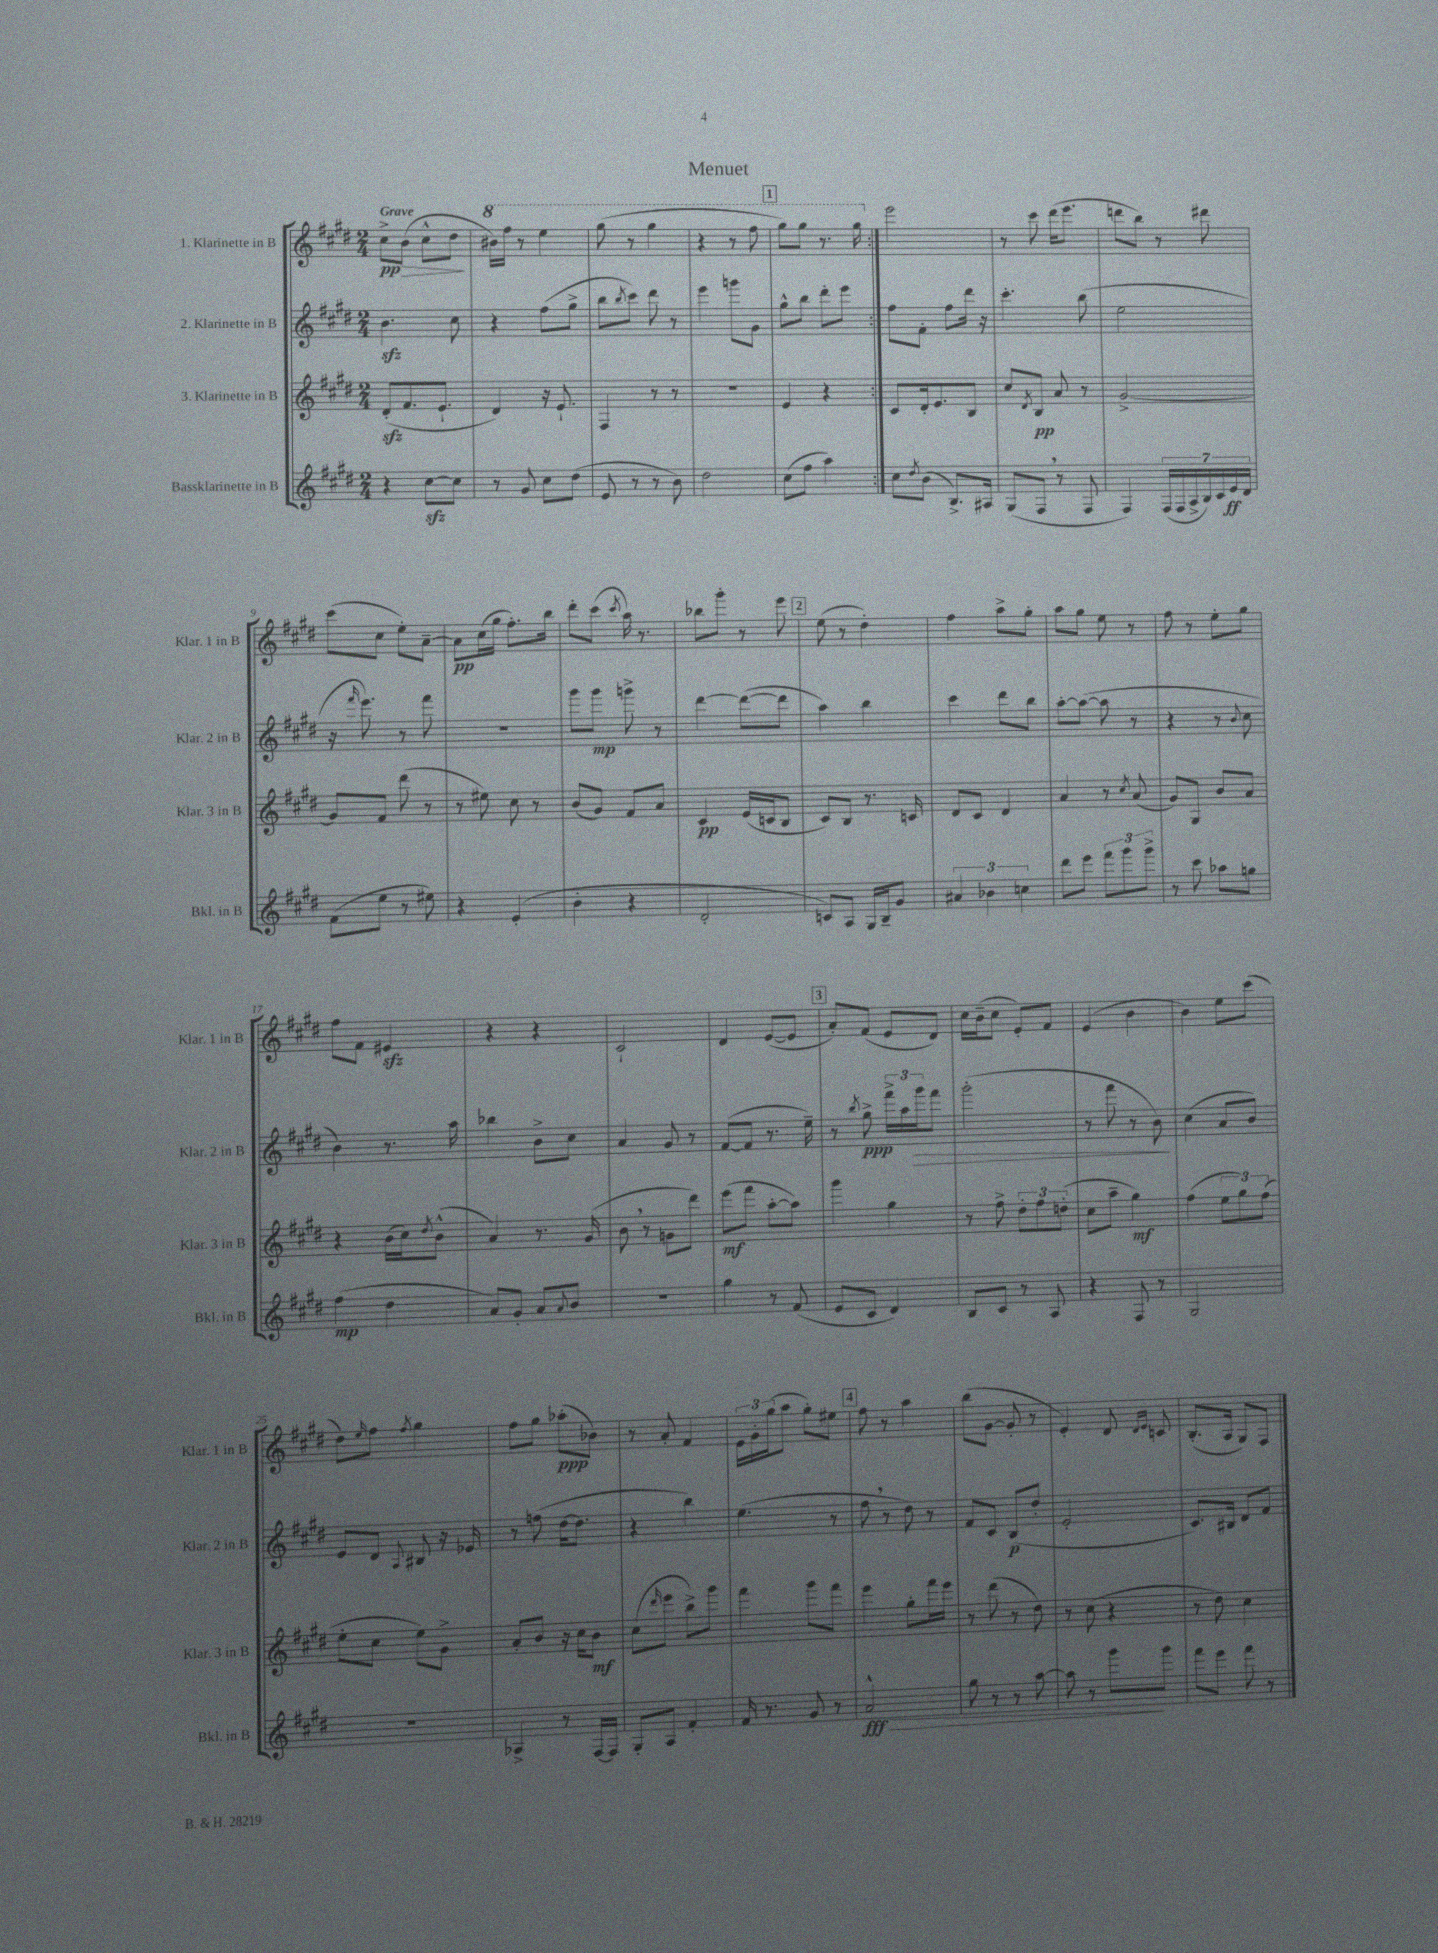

**kern	**kern	**kern	**kern
*staff4	*staff3	*staff2	*staff1
*clefG2	*clefG2	*clefG2	*clefG2
*k[f#c#g#d#]	*k[f#c#g#d#]	*k[f#c#g#d#]	*k[f#c#g#d#]
*M2/4	*M2/4	*M2/4	*M2/4
4r	(8d#'	4.b	8cc#^
.	8.f#	.	(8b
[8cc#	.	.	8cc#^^
.	8.e`	.	.
8cc#]	.	8cc#	8dd#
=	=	=	=
8r	4d#)	4r	16bb#)
.	.	.	16fff#
8g#	.	.	8r
8cc#	16r	(8ff#	4eee
.	8.e`	.	.
(8dd#	.	8gg#^	.
=	=	=	=
8e	4F#	8bb	(8ggg#
.	.	8qbb	.
8r	.	8ccc#)	8r
8r	8r	8ddd#	4ggg#
8b)	8r	8r	.
=	=	=	=
2dd#	2r	4eee	4r
.	.	8ggg	8r
.	.	8g#	8fff#
=	=	=	=
(8cc#	4e	8gg#^^	8ggg#)
8ff#	.	8bb	8ggg#
4aa)	4r	8ddd#'	8.r
.	.	8eee	.
.	.	.	16ggg#
=:|!	=:|!	=:|!	=:|!
8cc#	8c#	8ff#	2eee
8qdd#	.	.	.
(8b	16d#'	8f#'	.
.	8.e	.	.
8.B^)	.	8ff#	.
.	8B	16ddd#	.
16A#	.	16r	.
=	=	=	=
(8G#	8cc#	4.ccc#'	8r
.	8qd#	.	.
8F#	8B	.	8ccc#
8r	8a	.	(16ddd#
.	.	.	8.eee
8F#	8r	(8bb	.
=	=	=	=
4F#)	[2g#^	2ee	8ddd
.	.	.	8bb)
(28F#	.	.	8r
28F#	.	.	.
28A^	.	.	.
28B)	.	.	.
.	.	.	8ddd#
28c#	.	.	.
28e	.	.	.
28d#	.	.	.
=	=	=	=
(8f#	8g#]	16r	(8ccc#
.	.	16qqfff#	.
.	.	8.eee)	.
8ee	8f#	.	8cc#
8r	(8ddd#	8r	8ee')
8ee#)	8r	8fff#	[8a~
=	=	=	=
4r	8r	2r	8a]
.	8ee#)	.	(16cc#
.	.	.	16gg#
(4e'	8cc#	.	8.ff#')
.	8r	.	.
.	.	.	16bb
=	=	=	=
4b'	(8b	8ggg#	8ddd#'
.	8g#)	8ggg#	(8ccc#
.	.	.	8qccc#
4r	8f#	8ggg^	16aa)
.	.	.	8.r
.	8a	8r	.
=	=	=	=
2d#'	4c#	[4ddd#	8bb-
.	.	.	8ggg#'
.	(16e	(8ddd#_	8r
.	16c	.	.
.	8B	8ddd#]	8eee
=	=	=	=
8c)	8c#)	4aa)	(8ee
8A	8B	.	8r
16G#	8.r	4bb	4dd#')
16B~	.	.	.
8g#	.	.	.
.	16c	.	.
=	=	=	=
6a#	8d#	4ccc#	4ff#
.	8c#	.	.
6b-	.	.	.
.	4d#	8ddd#	8aa^
6cc	.	.	.
.	.	8bb	8gg#'
=	=	=	=
8ddd#	4a	[8aa'	8aa
8eee	.	(8aa_	8gg#
12fff#	8r	8aa]	8ee
12ggg#	.	.	.
.	8qcc#	.	.
.	(8a	8r	8r
12ggg#^	.	.	.
=	=	=	=
8r	8g#)	4r	8ff#
8ccc#	8G#	.	8r
8aa-	8b	8r	8ee'
.	.	8qqb	.
8gg	8a	8cc#	8gg#
=	=	=	=
(4ff#	4r	4b)	8ff#
.	.	.	8f#
4dd#	(16b	8.r	4e#
.	16cc#)	.	.
.	8qdd#	.	.
.	(8b^^	.	.
.	.	16aa	.
=	=	=	=
8a)	4a)	4bb-	4r
8g#'	.	.	.
8a	8.r	8b^	4r
8qqa	.	.	.
8b	.	8cc#	.
.	(16g#	.	.
=	=	=	=
2r	8b	4a	2c#`
.	8r	.	.
.	8g	8g#	.
.	8ddd#)	8r	.
=	=	=	=
4gg#	(8eee	([8f#	4d#
.	8fff#	8f#]	.
8r	[8aa'	8.r	([8e
(8f#	8aa])	.	8e]
.	.	16ee~)	.
=	=	=	=
8e	4ggg#	8r	8a')
.	.	8qbb	.
8c#	.	8gg#^	(8f#
4d#)	4gg#	24fff#^	8e
.	.	24aa	.
.	.	24ggg#	.
.	.	8fff#	8d#)
=	=	=	=
8B	8r	(2ggg#'	16cc#
.	.	.	(16b~
8c#	8ff#^	.	8cc#
8r	12dd#'	.	8e')
.	12ff#	.	.
8A	.	.	8f#
.	(12dd'	.	.
=	=	=	=
4r	8cc#	8r	(4e
.	8aa~	8fff#	.
8F#	4gg#)	8r	4b
8r	.	8b)	.
=	=	=	=
2G#	(4ff#	(4cc#	4b)
.	12ee	8a	8ee
.	12gg#)	.	.
.	.	8b)	(8ccc#
.	(12ff#	.	.
=	=	=	=
2r	8ee'	8e	8dd#)
.	.	.	16qqee
.	8cc#	8d#	8ff#
.	.	8qqA	8qff#
.	8ee)	8B#	4gg#
.	8g#^	16r	.
.	.	16e-	.
=	=	=	=
4A-^	8a'	8r	8ff#
.	8b	(8ff	8gg#
8r	16r	[16dd#	(8aa-'
.	16cc#	8.dd#]	.
[16F#	8b	.	8b-)
16F#]	.	.	.
=	=	=	=
8G#'	(8cc#	4r	8r
.	16qqddd#	.	.
8A	8eee	.	8a'
4f#'	8bb^)	4bb)	4f#
.	8ggg#	.	.
=	=	=	=
16f#	4fff#	(4.ee	24e
.	.	.	24g#'
8.r	.	.	.
.	.	.	(24gg#
.	.	.	8aa
8g#	8ggg#	.	8gg#')
8r	8fff#	8r	8ee#
=	=	=	=
2a^^	4eee	8ff#	8ff#
.	.	8r	8r
.	8gg#'	8dd#)	4aa
.	16fff#	8r	.
.	16eee	.	.
=	=	=	=
8gg#	8r	8f#	(8bb
8r	(8ddd#	8c#	[8g#
8r	8r	(8B	8g#']
[8aa	8dd#)	8dd#'	8r
=	=	=	=
8aa]	8r	2e'	4e')
8r	(8cc#	.	.
8ggg#	4r	.	8d#
.	.	.	16qqd#
.	.	.	16qqe
8ggg#	.	.	8c
=	=	=	=
8fff#	8r	8.c#)	(8.B'
8eee	8dd#)	.	.
.	.	16B#	16A
8fff#	4cc#	8d#	8G#)
8r	.	8f#	8F#
==	==	==	==
*-	*-	*-	*-
